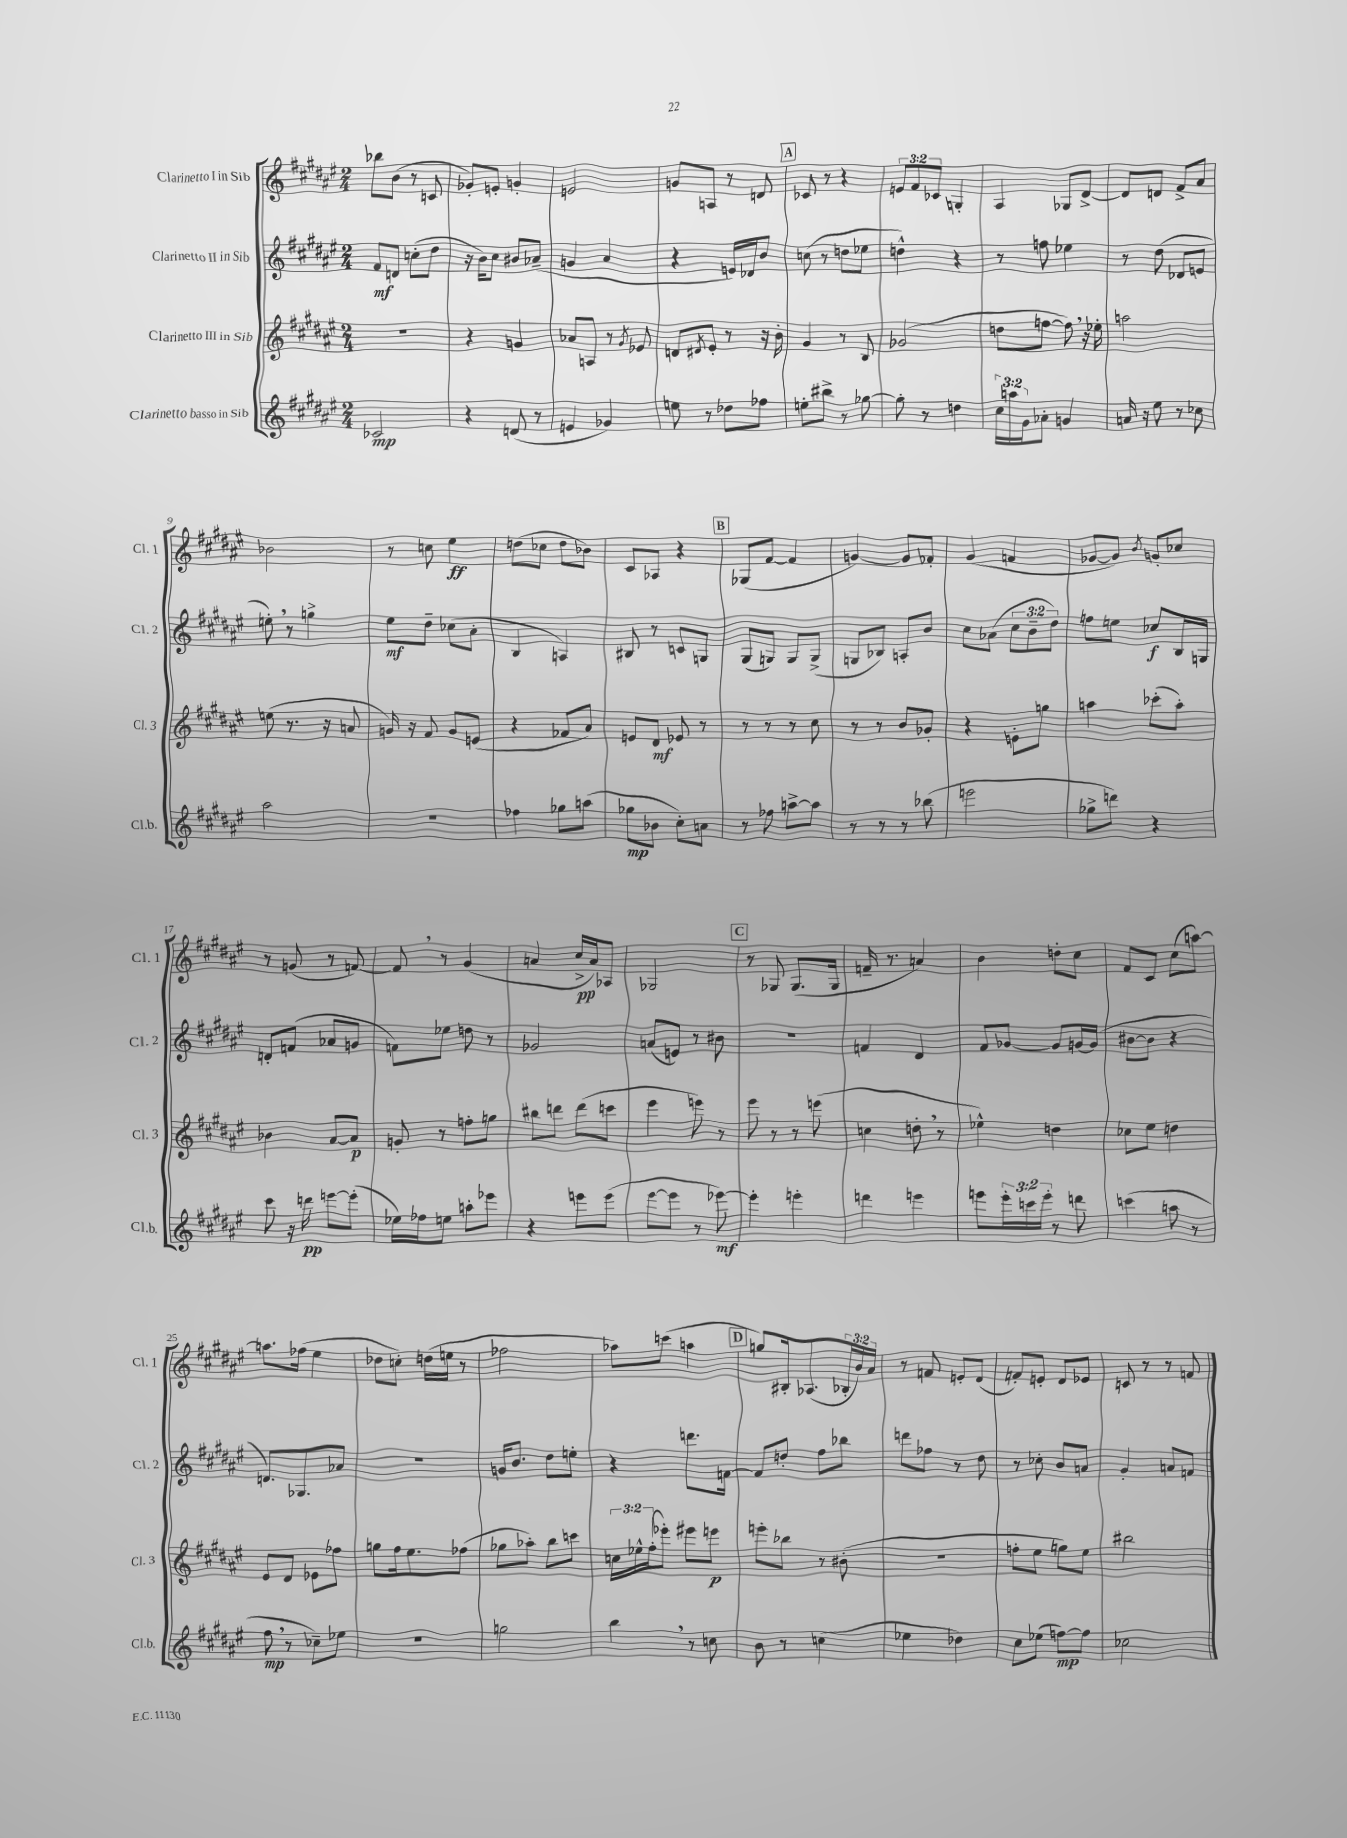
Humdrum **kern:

**kern	**kern	**kern	**kern
*staff4	*staff3	*staff2	*staff1
*clefG2	*clefG2	*clefG2	*clefG2
*k[f#c#g#d#a#e#]	*k[f#c#g#d#a#e#]	*k[f#c#g#d#a#e#]	*k[f#c#g#d#a#e#]
*M2/4	*M2/4	*M2/4	*M2/4
2c-	2r	8f#	8bb-
.	.	8d	(8b
.	.	(8cc'	8r
.	.	8dd#	8c
=	=	=	=
4r	4r	16r	8g-')
.	.	16b)	.
.	.	8cc#	8e'
(8d	4g	8b#	4g'
8r	.	(8a-~	.
=	=	=	=
4e	8a-	4g	2e
.	8A	.	.
4g-)	8r	4a#	.
.	8qg#	.	.
.	8e-	.	.
=	=	=	=
8ee	8d	4r	8g
.	8qd#	.	.
8r	8e#'	.	8A
8dd-	8r	16e)	8r
.	.	16d-	.
8ff-	16r	8b	8d
.	16b'	.	.
=	=	=	=
8ee'	4g#	(8cc	8c-
8bb#^	.	8r	8r
8r	8r	8dd	4r
[8gg-	8B	8ee-	.
=	=	=	=
8gg-']	(2g-	4dd^^)	12e
.	.	.	12f#
8r	.	.	.
.	.	.	12c-
4dd	.	4r	4G'
=	=	=	=
24cc#	8dd	8r	4A#
24aa	.	.	.
24g#	.	.	.
8a-'	[8ff	8ff	.
4g	8ff])	4ee-	8G-
.	16r	.	[8d#^
.	16ee-'	.	.
=	=	=	=
16a	2aa	8r	8d#]
16r	.	.	.
8ee#	.	(8dd#	8d
8r	.	8d-	8f#^
8cc-	.	8e	8a#
=	=	=	=
2aa#	(8ee	8ee')	2b-
.	8.r	8r	.
.	.	4gg^	.
.	16r	.	.
.	8a	.	.
=	=	=	=
2r	16g)	8ee#	8r
.	16r	.	.
.	8f#	8dd#~	8cc
.	8g	(8cc-	4ee#
.	(8e	8a#'	.
=	=	=	=
4ff-	4r	4B	(8dd
.	.	.	8cc-
8gg-	8f-	4A)	8dd
(8aa	8a#)	.	8b-)
=	=	=	=
8gg-	8e	8B#	8c#
8b-	8d#	8r	8A-
8cc#')	8e-	8c	4r
8a	8r	8G	.
=	=	=	=
8r	8r	(8G#	(8G-
8ff-	8r	8G)	[8f#
[8aa^	8r	8G	4f#]
8aa]	8cc#	(8G^	.
=	=	=	=
8r	8r	8G	[4g)
8r	8r	8B-)	.
8r	8b	8A'	8g]
(8bb-	8g-'	8b	8f-'
=	=	=	=
2eee	4r	8cc#	(4g#
.	.	(8a-	.
.	8e'	12cc#	4f
.	.	12b~	.
.	8gg	.	.
.	.	12dd#)	.
=	=	=	=
8gg-^	4aa	8ff	[8g-
8ddd)	.	8ee	8g-])
.	.	.	8qb
4r	(8ccc-'	8cc-	8g'
.	8aa')	16B	8cc-
.	.	16G	.
=	=	=	=
8ccc#	4b-	8d'	8r
16r	.	(8f	(8g
16ddd	.	.	.
[8eee	[8a#	8a-	8r
(8eee']	8a#]	8g	[8f)
=	=	=	=
16ee-)	8g'	8f)	8f]
16ff-	.	.	.
8ee	8r	8ee-	8r
8aa'	8ff'	8dd	(4g#
8eee-	8gg	8r	.
=	=	=	=
4r	8bb#	2g-	4a
.	8ddd	.	.
8eee	(8ddd	.	16cc#^
.	.	.	16a)
(8eee	8ccc	.	8A-
=	=	=	=
[8eee#	4eee#	(8a	2G-
8eee#]	.	8e)	.
8r	8eee)	8r	.
[8eee-)	8r	8b#	.
=	=	=	=
4eee-']	8eee#	2r	8r
.	8r	.	8G-
4eee'	8r	.	(8.G-
.	(8eee	.	.
.	.	.	16G-
=	=	=	=
4ddd	4cc	4f	16f~
.	.	.	8.r
4eee	8dd'	4d#	4a)
.	8r	.	.
=	=	=	=
8eee	4ee-^^)	8f#	4b
24eee'	.	[8g-	.
24ccc	.	.	.
24eee'	.	.	.
8r	4dd	8g-]	8dd'
8ddd	.	[16g	8cc#
.	.	(16g]	.
=	=	=	=
(4ccc	8cc-	[8b#	8f#
.	8ee#	8b#]	8c#
8aa	4dd	4r	(8cc#
8r	.	.	[8aa)
=	=	=	=
8ff#	8e#	8.d)	8.aa]
8r	8d#	.	.
.	.	8.G-	(16ff-
8cc-~)	8e-	.	4ee#
8ee-	8ff-	8a-	.
=	=	=	=
2r	8gg	2r	8dd-
.	16ff#	.	8cc')
.	8.ee#	.	.
.	.	.	(16dd
.	.	.	16ee
.	(8ff-	.	8r
=	=	=	=
2gg	8gg-	16g	2ff-
.	.	8.b	.
.	8aa-')	.	.
.	8bb	8dd#	.
.	8ccc	8ee'	.
=	=	=	=
4bb	24cc	4r	8aa-)
.	24ee-^^	.	.
.	(24ff#'	.	.
.	8eee-')	.	(8ccc
8r	8eee#	8.ddd	4aa
8cc	8eee	.	.
.	.	[16f	.
=	=	=	=
8b	8eee'	8f]	8gg)
8r	8bb-	8dd'	16B#'
.	.	.	(8.A-
(4cc	8r	8ff#	.
.	(8b#'	8bb-	24B-'
.	.	.	24b)
.	.	.	24a#
=	=	=	=
4ee-	2r	8ddd	8r
.	.	8ff-	8f
4dd-)	.	8r	8e'
.	.	8dd#	(8d#
=	=	=	=
8cc#	8ff'	8r	8f')
(8ee-	8ee#	8cc-'	8e'
[8ff)	8gg)	8b	8d#
8ff]	8ee#	8a	8e-
=	=	=	=
2cc-	2bb#	4g#'	8c
.	.	.	8r
.	.	8a	8r
.	.	8f	8f
==	==	==	==
*-	*-	*-	*-
